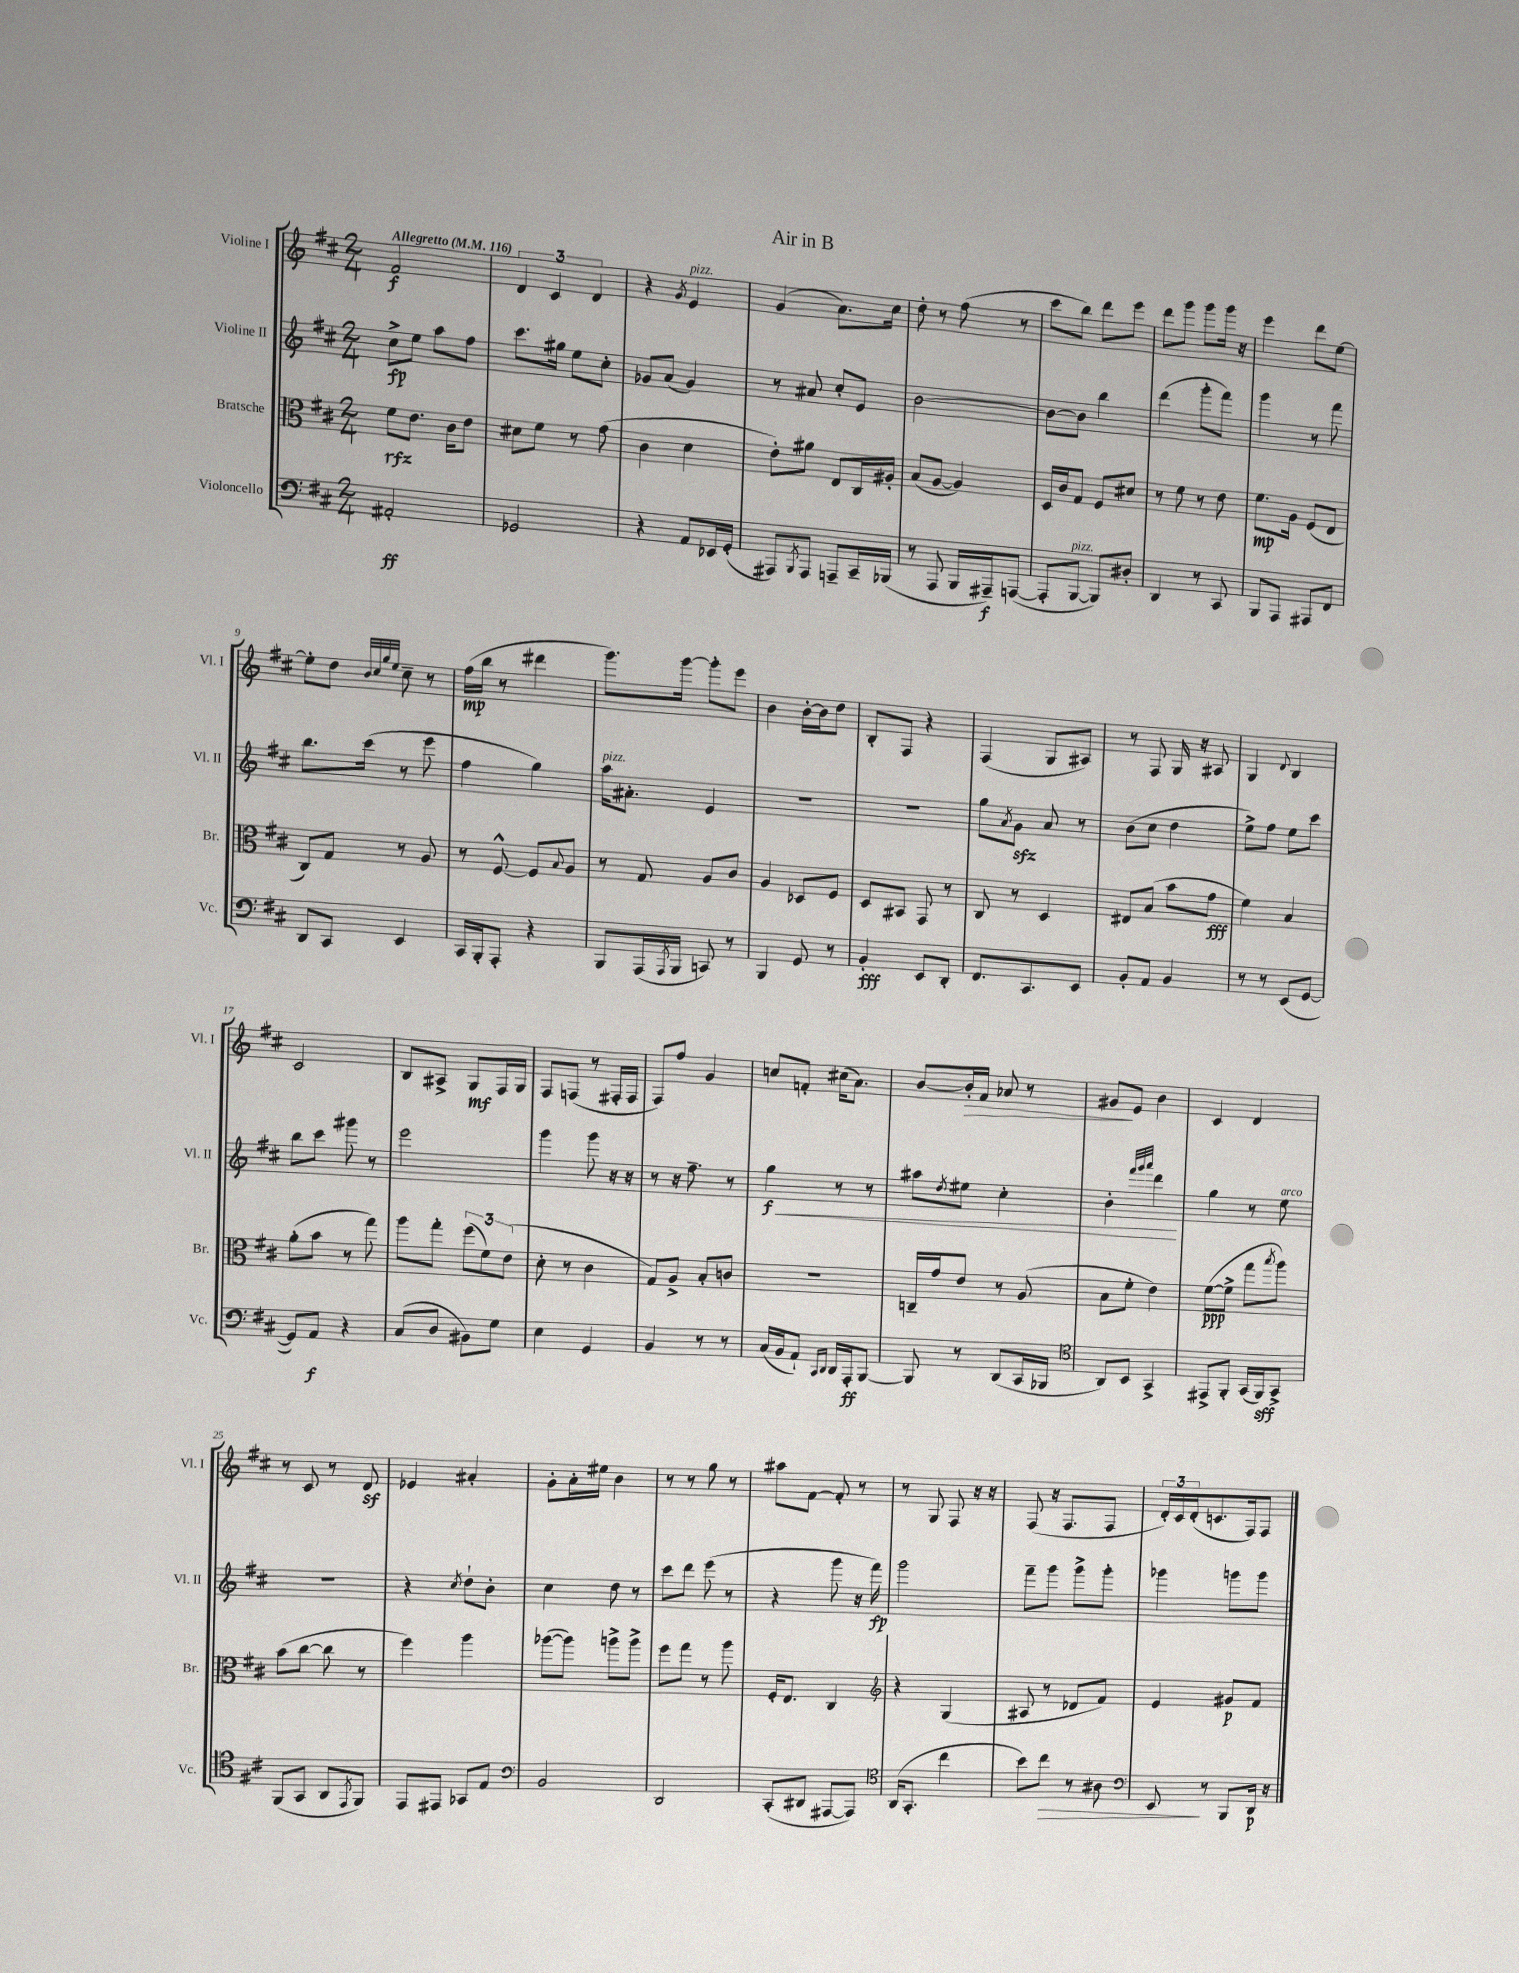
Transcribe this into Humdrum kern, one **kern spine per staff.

**kern	**dynam	**kern	**dynam	**kern	**dynam	**kern	**dynam
*part4	*part4	*part3	*part3	*part2	*part2	*part1	*part1
*staff4	*staff4	*staff3	*staff3	*staff2	*staff2	*staff1	*staff1
*I"Violoncello	*	*I"Bratsche	*	*I"Violine II	*	*I"Violine I	*
*I'Vc.	*	*I'Br.	*	*I'Vl. II	*	*I'Vl. I	*
*clefF4	*	*clefC3	*	*clefG2	*	*clefG2	*
*k[f#c#]	*	*k[f#c#]	*	*k[f#c#]	*	*k[f#c#]	*
*M2/4	*	*M2/4	*	*M2/4	*	*M2/4	*
*MM116	*	*MM116	*	*MM116	*	*MM116	*
=1	=1	=1	=1	=1	=1	=1	=1
!	!	!	!	!	!	!LO:TX:a:B:t=Allegretto	!
2AA#X'/	ff	8f#\L	rfz	8cc#^\L	fp	2f#/	f
.	.	8.e\J	.	8ee\J	.	.	.
.	.	.	.	8aa\L	.	.	.
.	.	16c#\KL	.	.	.	.	.
.	.	8e\J	.	8ff#\J	.	.	.
=2	=2	=2	=2	=2	=2	=2	=2
2GG-X/	.	8d#X\L	.	8.ccc#\L	.	6d/	.
.	.	8f#\J	.	.	.	.	.
.	.	.	.	.	.	6c#/	.
.	.	.	.	16gg#X\Jk	.	.	.
.	.	8r	.	8ee\L	.	.	.
.	.	.	.	.	.	6d/	.
.	.	(8g\	.	8cc#'\J	.	.	.
=3	=3	=3	=3	=3	=3	=3	=3
4r	.	4c#\	.	8g-X/L	.	4r	.
.	.	.	.	(8a/J	.	.	.
.	.	.	.	.	.	8qg/	.
!	!	!	!	!	!	!LO:TX:a:i:t=pizz.	!
8AA/L	.	4d\	.	4g-/)	.	4e/	.
16EE-X/L	.	.	.	.	.	.	.
(16GG'/JJ	.	.	.	.	.	.	.
=4	=4	=4	=4	=4	=4	=4	=4
8AAA#X/L)	.	8e'\L)	.	8r	.	(4g/	.
8qBBB/	.	.	.	.	.	.	.
8AAA#/J	.	8a#X\J	.	8a#X/	.	.	.
8AAAn~/L	.	8E/L	.	8cc#'/L	.	8.a\L)	.
16CC#~/L	.	16C#/L	.	8e/J	.	.	.
(16BBB-X/JJ	.	16A#X'/JJ	.	.	.	16cc#\Jk	.
=5	=5	=5	=5	=5	=5	=5	=5
8r	.	(8B/L	.	[2b\	.	8dd'\	.
8AAA/	.	[8A/J	.	.	.	8r	.
16BBB/LL	.	4A/])	.	.	.	(8ff#\	.
16AAA#X~/J)	f	.	.	.	.	.	.
([8AAAn/J	.	.	.	.	.	8r	.
=6	=6	=6	=6	=6	=6	=6	=6
8AAA'/L]	.	16D/LL	.	8b\L_	.	8ccc#\L	.
.	.	16c#/J	.	.	.	.	.
!LO:TX:a:i:t=pizz.	!	!	!	!	!	!	!
[8BBB/J	.	8G/J	.	8b\J]	.	8bb\J)	.
8BBB/L])	.	8F#/L	.	4bb\	.	8ddd\L	.
8D#X'/J	.	8d#X/J	.	.	.	8eee\J	.
=7	=7	=7	=7	=7	=7	=7	=7
4DD/	.	8r	.	(4ddd\	.	8ddd\L	.
.	.	8f#\	.	.	.	8ggg\J	.
8r	.	8r	.	8ggg'\L	.	8ggg\L	.
8CC#/	.	8e\	.	8fff#\J)	.	16ggg\Jk	.
.	.	.	.	.	.	16r	.
=8	=8	=8	=8	=8	=8	=8	=8
8BBB/L	.	8.f#\L	mp	4ggg\	.	4eee\	.
8AAA/J	.	.	.	.	.	.	.
.	.	16A\Jk	.	.	.	.	.
8AAA#X/L	.	(8F#/L	.	8r	.	8ddd\L	.
8FF#/J	.	8E/J	.	8fff#\	.	[8ee\J	.
!!LO:LB:g=z
=9	=9	=9	=9	=9	=9	=9	=9
8DD/L	.	8C#/L)	.	8.bb\L	.	8ee'\L]	.
8CC#/J	.	8G/J	.	.	.	8dd\J	.
.	.	.	.	(16ccc#\Jk	.	.	.
.	.	.	.	.	.	32qqb/LLL	.
.	.	.	.	.	.	32qqcc#/	.
.	.	.	.	.	.	32qqgg/	.
.	.	.	.	.	.	32qqee/JJJ	.
4EE/	.	8r	.	8r	.	8cc#~\	.
.	.	8A/	.	8eee\	.	8r	.
=10	=10	=10	=10	=10	=10	=10	=10
16CC#/LL	.	8r	.	4ff#\	.	(16ff#\LL	mp
16BBB'/J	.	.	.	.	.	16bb\JJ	.
8AAA'/J	.	[8F#^^/	.	.	.	8r	.
4r	.	8F#/L]	.	4gg\)	.	4ddd#X\	.
.	.	8qqB/	.	.	.	.	.
.	.	8A/J	.	.	.	.	.
=11	=11	=11	=11	=11	=11	=11	=11
!	!	!	!	!LO:TX:a:i:t=pizz.	!	!	!
8BBB/L	.	8r	.	16aa\KL	.	8.ggg\L)	.
.	.	.	.	8.a#X'\J	.	.	.
(16AAA/L	.	8G/	.	.	.	.	.
8qAAA/	.	.	.	.	.	.	.
16BBB/JJ	.	.	.	.	.	[16ggg\Jk	.
8CCn/)	.	8A/L	.	4e/	.	8ggg'\L]	.
8r	.	8c#/J	.	.	.	8eee\J	.
=12	=12	=12	=12	=12	=12	=12	=12
4BBB/	.	4A/	.	2r	.	4b\	.
8GG/	.	8D-X/L	.	.	.	[16b'\LL	.
.	.	.	.	.	.	16b\J]	.
8r	.	8F#/J	.	.	.	8dd\J	.
=13	=13	=13	=13	=13	=13	=13	=13
4BB'/	fff	8D/L	.	2r	.	8B'/L	.
.	.	8BB#X/J	.	.	.	8F#/J	.
8EE/L	.	8GG/	.	.	.	4r	.
8DD'/J	.	8r	.	.	.	.	.
=14	=14	=14	=14	=14	=14	=14	=14
8.FF#/L	.	8C#/	.	8gg\L	.	(4F#/	.
.	.	.	.	8qa/	.	.	.
.	.	8r	.	8gzz\J	.	.	.
8.CC#/	.	.	.	.	.	.	.
.	.	4D/	.	8a/	.	8G/L	.
8EE/J	.	.	.	8r	.	8A#X/J)	.
=15	=15	=15	=15	=15	=15	=15	=15
8BB'/L	.	8E#X/L	.	(8b\L	.	8r	.
8AA/J	.	(8B/J	.	8cc#\J	.	8F#/	.
4BB/	.	8b\L	.	4dd\	.	16G/	.
.	.	.	.	.	.	16r	.
.	.	8g\J	fff	.	.	8A#X/	.
=16	=16	=16	=16	=16	=16	=16	=16
8r	.	4f#\)	.	8ee^\L)	.	4G/	.
8r	.	.	.	8ff#\J	.	.	.
.	.	.	.	.	.	8qqd/	.
(8EE/L	.	4B/	.	8ee\L	.	4B/	.
[8GG/J	.	.	.	8ccc#\J	.	.	.
!!LO:LB:g=z
=17	=17	=17	=17	=17	=17	=17	=17
8GG/L])	.	(8a'\L	.	8bb\L	.	2c#/	.
8AA/J	f	8b\J	.	8ccc#\J	.	.	.
4r	.	8r	.	8ggg#X\	.	.	.
.	.	8gg\)	.	8r	.	.	.
=18	=18	=18	=18	=18	=18	=18	=18
(8C#/L	.	8aa\L	.	2eee\	.	8B/L	.
8D/J	.	8gg'\J	.	.	.	8A#X^/J	.
8BB#X\L)	.	(12ff#\L	.	.	.	8G/L	mf
.	.	12f#\)	.	.	.	.	.
8G\J	.	.	.	.	.	16F#/L	.
.	.	(12e\J	.	.	.	.	.
.	.	.	.	.	.	16G/JJ	.
=19	=19	=19	=19	=19	=19	=19	=19
4E\	.	8d'\	.	4ggg\	.	8F#/L	.
.	.	8r	.	.	.	(8Fn/J	.
4GG/	.	4c#\	.	8ggg\	.	8r	.
.	.	.	.	16r	.	16F#X'/LL	.
.	.	.	.	16r	.	16F#/JJ	.
=20	=20	=20	=20	=20	=20	=20	=20
4BB/	.	8G/L)	.	8r	.	8F#/L)	.
.	.	8A^/J	.	16r	.	8ff#/J	.
.	.	.	.	8.ff#~\	.	.	.
8r	.	8B'/L	.	.	.	4g/	.
8r	.	8cn/J	.	8r	.	.	.
=21	=21	=21	=21	=21	=21	=21	=21
!	!	!	!	!	!LO:HP:b	!	!
(16C#/LL	.	2r	.	4gg\	< f	8ccn/L	.
16BB/J	.	.	.	.	.	.	.
8AA`/J)	.	.	.	.	.	8fn'/J	.
16qqCC#/LL	.	.	.	.	.	.	.
16qqDD/JJ	.	.	.	.	.	.	.
16DD/LL	.	.	.	8r	.	(16cc#X\KL	.
16AAA'/J	ff	.	.	.	.	8.a\J)	.
[8BBB/J	.	.	.	8r	.	.	.
=22	=22	=22	=22	=22	=22	=22	=22
8BBB/]	.	16Cn~/LL	.	8aa#X\L	.	[8b/L	.
.	.	16g/J	.	.	.	.	.
.	.	.	.	8qdd/	.	.	.
!	!	!	!	!	!	!	!LO:HP:b
8r	.	8e/J	.	8ee#X\J	.	16b'/L]	>
.	.	.	.	.	.	16f#/JJ	.
(8DD/L	.	8r	.	4cc#'\	.	8a-X/	.
16CC#/L	.	(8A/	.	.	.	8r	.
16BBB-X/JJ	.	.	.	.	.	.	.
=23	=23	=23	=23	=23	=23	=23	=23
*clefC4	*	*	*	*	*	*	*
8AA/L)	.	8B\L	.	4b'\	.	8g#X/L	.
8BB/J	.	8f#'\J	.	.	.	8e/J	]
.	.	.	.	32qqfff#/LLL	.	.	.
.	.	.	.	32qqggg/	.	.	.
.	.	.	.	32qqaaa/JJJ	.	.	.
4GG^/	.	4e\)	.	4ddd\	.	4b\	.
.	.	.	.	.	[	.	.
=24	=24	=24	=24	=24	=24	=24	=24
8EE#X^/L	.	([8f#\L	ppp	4gg\	.	4c#/	.
8FF#'/J	.	8f#^\J]	.	.	.	.	.
(16GG/LL	.	8gg\L	.	8r	.	4d/	.
16FF#/J)	sff	.	.	.	.	.	.
.	.	8qbb/	.	.	.	.	.
!	!	!	!	!LO:TX:a:i:t=arco	!	!	!
8GG^/J	.	8aa\J)	.	8ee\	.	.	.
!!LO:LB:g=z
=25	=25	=25	=25	=25	=25	=25	=25
(8FF#/L	.	(8b\L	.	2r	.	8r	.
8GG/J	.	[8cc#\J	.	.	.	8c#/	.
8AA/L	.	8cc#\]	.	.	.	8r	.
8qEE/	.	.	.	.	.	.	.
8FF#/J)	.	8r	.	.	.	8dz/	.
=26	=26	=26	=26	=26	=26	=26	=26
8EE/L	.	4ff#\)	.	4r	.	4e-X/	.
8EE#X/J	.	.	.	.	.	.	.
.	.	.	.	8qcc#/	.	.	.
8GG-X/L	.	4aa\	.	8dd`\L	.	4a#X'/	.
8E/J	.	.	.	8b'\J	.	.	.
=27	=27	=27	=27	=27	=27	=27	=27
*clefF4	*	*	*	*	*	*	*
2BB/	.	([8aa-X\L	.	4cc#\	.	8g'\L	.
.	.	8aa-\J])	.	.	.	16a'\L	.
.	.	.	.	.	.	16ee#X\JJ	.
.	.	8aan^\L	.	8dd\	.	4b\	.
.	.	8aa^\J	.	8r	.	.	.
=28	=28	=28	=28	=28	=28	=28	=28
2DD/	.	8ff#\L	.	8ccc#\L	.	8r	.
.	.	8gg\J	.	8ddd\J	.	8r	.
.	.	8r	.	(8eee\	.	8gg\	.
.	.	8aa\	.	8r	.	8r	.
=29	=29	=29	=29	=29	=29	=29	=29
(8CC#'/L	.	16F#'/KL	.	4r	.	8aa#X\L	.
.	.	8.E/J	.	.	.	.	.
8DD#X/J	.	.	.	.	.	[8f#\J	.
[8AAA#X/L	.	4C#/	.	8ggg\	.	8f#'/]	.
8AAA#/J])	.	.	.	16r	.	8r	.
.	.	.	.	16fff#\)	fp	.	.
=30	=30	=30	=30	=30	=30	=30	=30
*clefC4	*	*clefG2	*	*	*	*	*
(16AA/KL	.	4r	.	2ggg\	.	8r	.
8.GG'/J	.	.	.	.	.	.	.
.	.	.	.	.	.	8G/	.
4cc#\	.	(4G/	.	.	.	8F#/	.
.	.	.	.	.	.	16r	.
.	.	.	.	.	.	16r	.
=31	=31	=31	=31	=31	=31	=31	=31
8b\L)	.	8A#X/	.	8fff#~\L	.	(8F#/	.
!	!LO:HP:b	!	!	!	!	!	!
8cc#\J	>	8r	.	8ggg\J	.	16r	.
.	.	.	.	.	.	8.F#/L	.
8r	.	8d-X/L	.	8ggg^\L	.	.	.
8A#X\	.	8f#/J)	.	8ggg'\J	.	8F#/J	.
=32	=32	=32	=32	=32	=32	=32	=32
*clefF4	*	*	*	*	*	*	*
8EE/	.	4e/	.	4ggg-X\	.	24d'/LL)	.
.	.	.	.	.	.	24c#/	.
.	.	.	.	.	.	(24d'/J	.
8r	]	.	.	.	.	8.cn/	.
8BBB/L	.	8g#X/L	p	8gggn\L	.	.	.
.	.	.	.	.	.	16F#/k)	.
16DD/Jk	p	8f#/J	.	8ggg\J	.	8F#/J	.
16r	.	.	.	.	.	.	.
==	==	==	==	==	==	==	==
*-	*-	*-	*-	*-	*-	*-	*-
